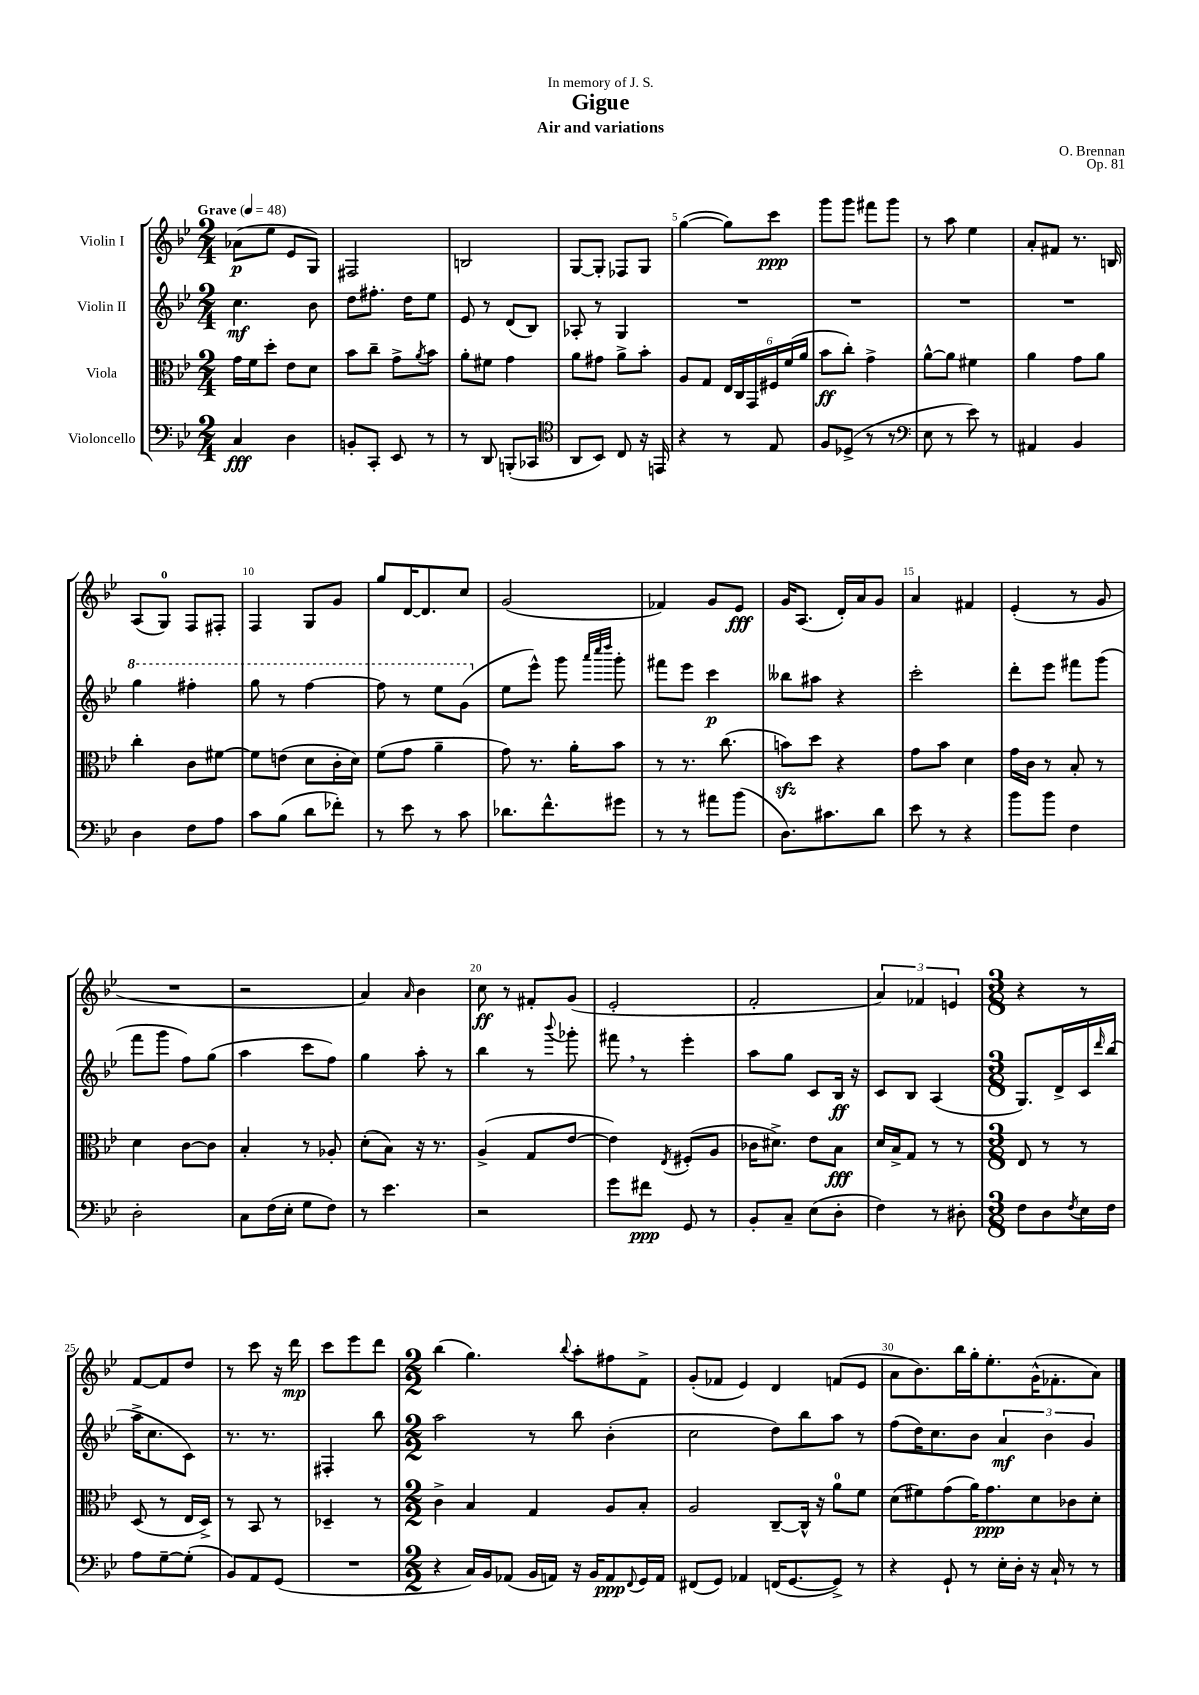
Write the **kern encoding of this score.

**kern	**kern	**kern	**kern
*staff4	*staff3	*staff2	*staff1
*clefF4	*clefC3	*clefG2	*clefG2
*k[b-e-]	*k[b-e-]	*k[b-e-]	*k[b-e-]
*M2/4	*M2/4	*M2/4	*M2/4
*MM48	*MM48	*MM48	*MM48
4C	16g	4.cc	(8a-
.	16f	.	.
.	8dd'	.	8ee-
4D	8e-	.	8e-
.	8d	8b-	8G)
=	=	=	=
8BB'	8b-	8dd	2F#
8CC'	8cc~	8.ff#'	.
8EE-	8g^	.	.
.	.	16dd	.
.	8qa	.	.
8r	8b-	8ee-	.
=	=	=	=
8r	8a'	8e-	2B
8DD	8f#	8r	.
(8BBB'	4g	(8d	.
8CC-	.	8B-)	.
=	=	=	=
*clefC4	*	*	*
8AA	8a	8A-'	[8G
8BB-)	8g#	8r	8G']
8C	8a^	4G	8F-
16r	8b-'	.	8G
16EE	.	.	.
=	=	=	=
4r	8A	2r	([4gg
.	8G	.	.
8r	24E-	.	8gg])
.	24C	.	.
.	24GG	.	.
8E-	24F#	.	8ccc
.	(24f	.	.
.	24a	.	.
=	=	=	=
8F	8b-	2r	8ggg
(8D-^	8cc')	.	8ggg
8r	4g^	.	8fff#
8r	.	.	8ggg
=	=	=	=
*clefF4	*	*	*
8E-	[8a^^	2r	8r
8r	8a]	.	8aa
8e-)	4f#	.	4ee-
8r	.	.	.
=	=	=	=
4AA#	4a	2r	8a'
.	.	.	8f#
4BB-	8g	.	8.r
.	8a	.	.
.	.	.	16B
=	=	=	=
4D	4cc'	4ggg	(8A
.	.	.	8G)
8F	8c	4fff#'	8F
8A	[8f#	.	8F#'
=	=	=	=
8c	8f#]	8ggg	4F
(8B-	(8e	8r	.
8d	8d	[4fff	8G
8f-')	16c'	.	8g
.	16d)	.	.
=	=	=	=
8r	(8f	8fff]	8gg
8e-	8g	8r	[16d
.	.	.	8.d]
8r	4a~	8eee-	.
8c	.	(8gg	8cc
=	=	=	=
8.d-	8g)	8ee-	(2g
.	8.r	8eee-^^)	.
8.f^^	.	.	.
.	.	8ggg	.
.	16a'	.	.
.	.	32qqaaa	.
.	.	32qqcccc	.
.	.	32qqdddd	.
8g#	8b-	8ggg'	.
=	=	=	=
8r	8r	8fff#	4f-)
8r	8.r	8eee-	.
8a#	.	4ccc	8g
.	(8.cc	.	.
(8b-	.	.	8e-
=	=	=	=
8.D)	8b)	8bb--	16g
.	.	.	(8.A
.	8dd	8aa#	.
8.c#	.	.	.
.	4r	4r	16d')
.	.	.	16a
8d	.	.	8g
=	=	=	=
8e-	8g	2ccc'	4a
8r	8b-	.	.
4r	4d	.	4f#
=	=	=	=
8b-	16g	8ddd'	(4e-'
.	16c	.	.
8b-	8r	8eee-	.
4F	8B-'	8fff#	8r
.	8r	(8ggg	8g
=	=	=	=
2D'	4d	8fff	2r
.	.	8ggg	.
.	[8c	8ff)	.
.	8c]	(8gg	.
=	=	=	=
8C	4B-'	4aa	2r
(16F	.	.	.
16E-'	.	.	.
8G	8r	8ccc	.
8F)	8A-'	8ff)	.
=	=	=	=
8r	(8d'	4gg	4a)
4.e-	8B-)	.	.
.	.	.	16qqa
.	16r	8aa'	4b-
.	8.r	.	.
.	.	8r	.
=	=	=	=
2r	(4A^	4bb-	8cc
.	.	.	8r
.	8G	8r	8f#'
.	.	8qqbbb-	.
.	[8e-	8ggg-'	(8g
=	=	=	=
8g	4e-])	8fff#	2e-'
8f#	.	8r	.
.	8qE-	.	.
8GG	(8F#'	4eee-'	.
8r	8A	.	.
=	=	=	=
8BB-'	16c-	8aa	2f'
.	8.d#^)	.	.
8C~	.	8gg	.
(8E-	8e-	8c	.
8D'	8B-	16B-	.
.	.	16r	.
=	=	=	=
4F)	16d	8c	6a)
.	16B-^	.	.
.	8G	8B-	.
.	.	.	6f-
8r	8r	(4A	.
.	.	.	6e
8D#'	8r	.	.
=	=	=	=
*M3/8	*M3/8	*M3/8	*M3/8
8F	8E-	8.G)	4r
8D	8r	.	.
.	.	16d^	.
8qF	.	.	.
16E-	8r	16c	8r
.	.	16qqddd	.
16F	.	(16bb-	.
=	=	=	=
8A	(8D	16aa^	[8f
.	.	8.cc	.
[8G~	8r	.	8f]
(8G']	16E-	8c)	8dd
.	16D^)	.	.
=	=	=	=
8BB-)	8r	8.r	8r
8AA	8BB-	.	8ccc
.	.	8.r	.
(8GG	8r	.	16r
.	.	.	16ddd
=	=	=	=
4.r	4D-~	4F#'	8ccc
.	.	.	8eee-
.	8r	8bb-	8ddd
=	=	=	=
*M2/2	*M2/2	*M2/2	*M2/2
4r	4c^	2aa	(4bb-
16C)	4B-	.	4.gg)
16BB-	.	.	.
(8AA-	.	.	.
16BB-	4G	8r	.
16AA)	.	.	.
.	.	.	8qqbb-
16r	.	8bb-	8aa'
16BB-	.	.	.
8AA	8A	(4b-'	8ff#
8qqFF	.	.	.
16GG	8B-'	.	8f^
16AA	.	.	.
=	=	=	=
(8FF#	2A	2cc	(8g'
8GG)	.	.	8f-
4AA-	.	.	4e-)
(16FF	[8C~	8dd)	4d
[8.GG	.	.	.
.	16C^^]	8bb-	.
.	16r	.	.
8GG^])	8a	8aa	(8f
8r	8f	8r	8e-
=	=	=	=
4r	(8d	(8ff	8a
.	8f#)	16dd)	8.b-)
.	.	8.cc	.
8GG`	(8g	.	.
.	.	.	16bb-
8r	16a)	8b-	16gg'
.	8.g	.	8.ee-'
16E-'	.	6a	.
16D'	.	.	.
16r	8d	.	(16g^^
.	.	6b-	.
16C`	.	.	8.f-'
8r	8c-	.	.
.	.	6g	.
8r	8d'	.	8a)
==	==	==	==
*-	*-	*-	*-
